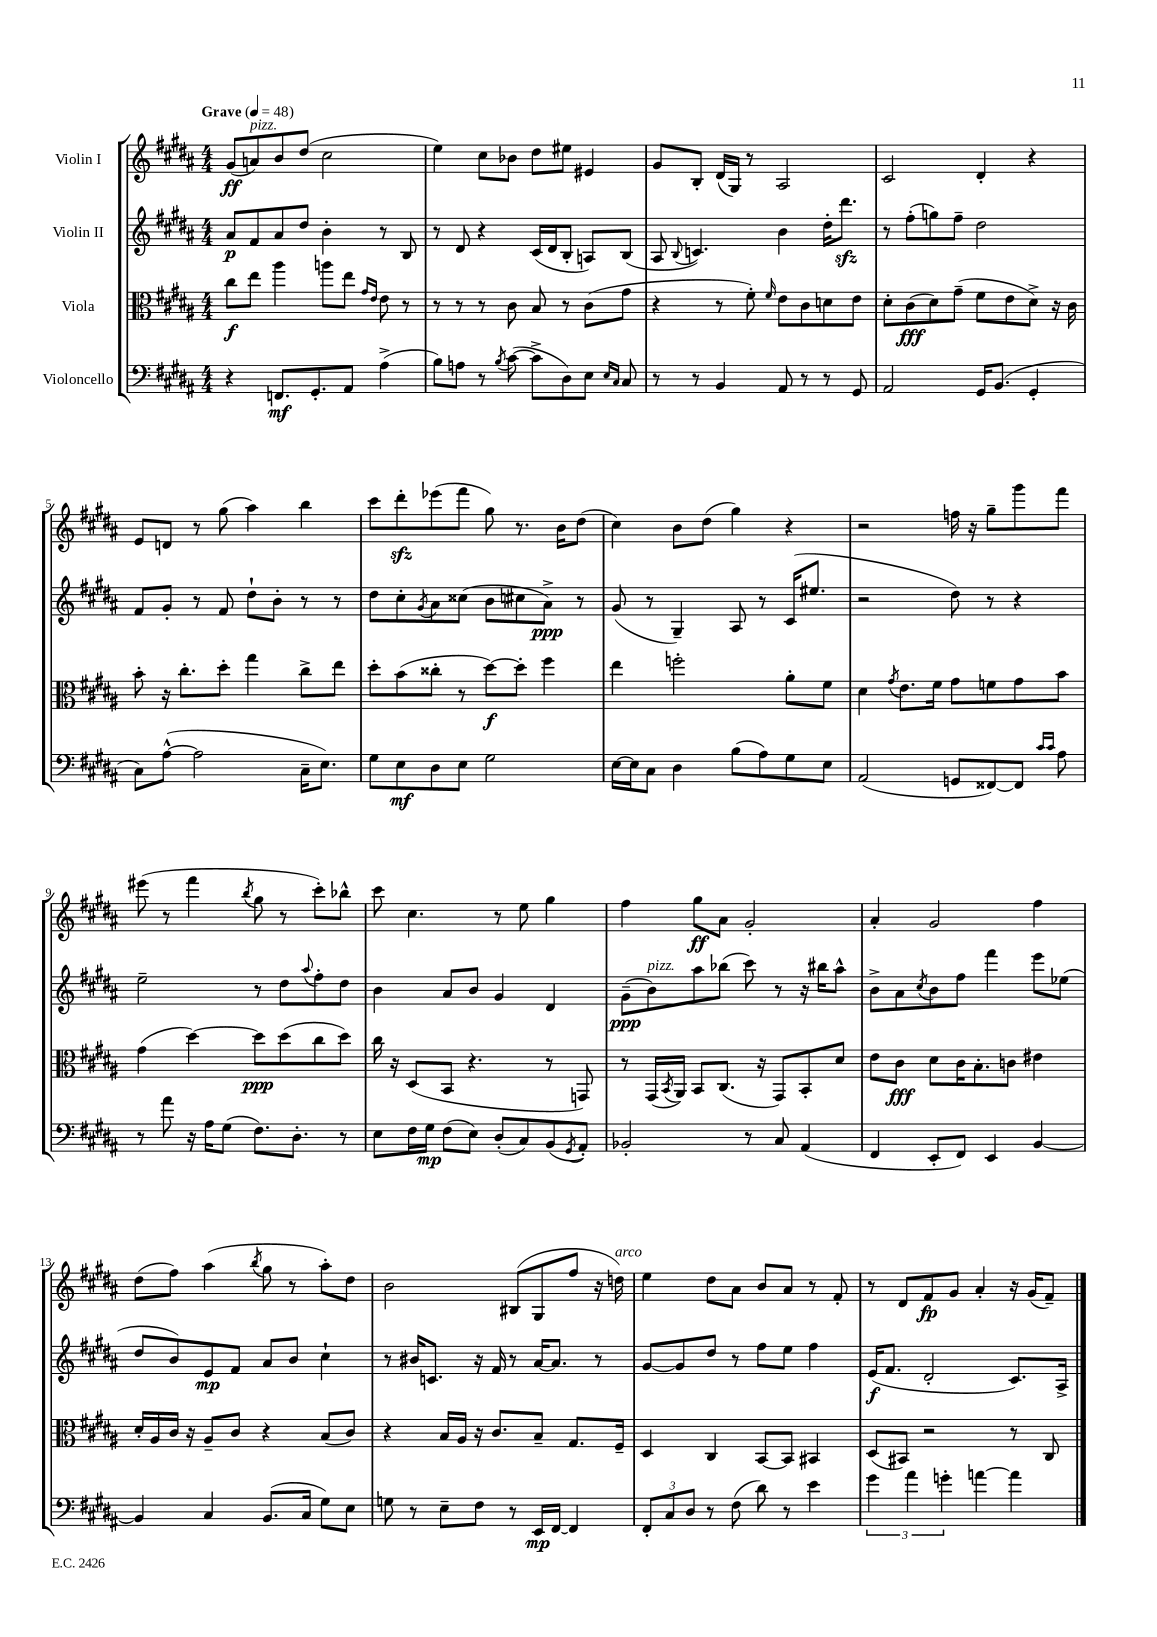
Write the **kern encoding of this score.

**kern	**kern	**kern	**kern
*staff4	*staff3	*staff2	*staff1
*clefF4	*clefC3	*clefG2	*clefG2
*k[f#c#g#d#a#]	*k[f#c#g#d#a#]	*k[f#c#g#d#a#]	*k[f#c#g#d#a#]
*M4/4	*M4/4	*M4/4	*M4/4
*MM48	*MM48	*MM48	*MM48
4r	8cc#	8a#	(8g#
.	8ee	8f#	8a)
8.FF	4aa#	8a#	8b
.	.	8dd#	(8dd#
8.GG#'	.	.	.
.	8aa	4b'	2cc#
8AA#	8ee	.	.
.	16qqg#	.	.
.	16qqe	.	.
(4A#^	8e	8r	.
.	8r	8B	.
=	=	=	=
8B)	8r	8r	4ee)
8A	8r	8d#	.
8r	8r	4r	8cc#
8qB	.	.	.
([8c#	8c#	.	8b-
8c#^]	8B	(16c#	8dd#
.	.	16d#	.
8D#)	8r	8B'	8ee#
8E	(8c#	8A)	4e#
16qqE	.	.	.
16qqC#	.	.	.
8C#	8g#	(8B	.
=	=	=	=
8r	4r	8A#	8g#
.	.	8qqB	.
8r	.	4.c)	8B'
4BB	8r	.	(16d#
.	.	.	16G#)
.	8f#')	.	8r
.	16qqf#	.	.
8AA#	8e	4b	2A#
8r	8c#	.	.
8r	8d	16dd#'	.
.	.	8.ddd#	.
8GG#	8e	.	.
=	=	=	=
2AA#	8d#'	8r	2c#
.	(8c#	(8ff#'	.
.	8d#)	8gg)	.
.	(8g#~	8ff#~	.
16GG#	8f#	2dd#	4d#'
(8.BB	.	.	.
.	8e	.	.
4GG#'	8d#^)	.	4r
.	16r	.	.
.	16c#	.	.
=	=	=	=
8C#)	8b'	8f#	8e
([8A#^^	16r	8g#'	8d
.	8.cc#'	.	.
2A#]	.	8r	8r
.	8dd#'	8f#	(8gg#
.	4gg#	8dd#`	4aa#)
.	.	8b'	.
16C#~	8cc#^	8r	4bb
8.E)	.	.	.
.	8ee	8r	.
=	=	=	=
8G#	8dd#'	8dd#	8ccc#
8E	(8b	8cc#'	8ddd#'
.	.	8qg#	.
8D#	8cc##'	8a#	(8eee-
8E	8r	(8cc##	8fff#
2G#	[8dd#)	8b	8gg#)
.	8dd#']	8cc#	8.r
.	4ff#	8a#^)	.
.	.	.	16b
.	.	8r	(8dd#
=	=	=	=
[16E	4ee	(8g#	4cc#)
16E]	.	.	.
8C#	.	8r	.
4D#	2ff'	4G#~)	8b
.	.	.	(8dd#
(8B	.	8A#	4gg#)
8A#)	.	8r	.
8G#	8a#'	(16c#	4r
.	.	8.ee#	.
8E	8f#	.	.
=	=	=	=
(2AA#	4d#	2r	2r
.	8qg#	.	.
.	8.e	.	.
.	16f#	.	.
8GG	8g#	8dd#)	16ff
.	.	.	16r
[8FF##)	8f	8r	8gg#~
8FF##]	8g#	4r	8ggg#
16qqc#	.	.	.
16qqc#	.	.	.
8A#	8b	.	8fff#
=	=	=	=
8r	(4g#	2ee~	(8eee#
8a#	.	.	8r
16r	[4dd#)	.	4fff#
16A#	.	.	.
(8G#	.	.	.
.	.	.	8qbb
8.F#)	8dd#]	8r	8gg#
.	(8dd#	8dd#	8r
8.D#'	.	.	.
.	.	8qqaa#	.
.	8cc#	8ff#'	8ccc#')
8r	8dd#)	8dd#	8bb-^^
=	=	=	=
8E	16cc#	4b	8ccc#
.	16r	.	.
16F#	(8D#	.	4.cc#
16G#	.	.	.
(8F#	8BB	8a#	.
8E)	4.r	8b	.
(8D#'	.	4g#	8r
8C#)	.	.	8ee
(8BB	8r	4d#	4gg#
8qGG#	.	.	.
8AA#')	8GG)	.	.
=	=	=	=
2BB-'	8r	(8g#~	4ff#
.	(16GG#	8b)	.
.	8qBB	.	.
.	16AA#)	.	.
.	8BB	8aa#	8gg#
.	(8.C#	(8bb-	8a#
8r	.	8ccc#)	2g#'
.	16r	.	.
8C#	8GG#)	8r	.
(4AA#	8BB'	16r	.
.	.	16bb#	.
.	8d#	8aa#^^	.
=	=	=	=
4FF#	8e	8b^	4a#'
.	8c#	8a#	.
.	.	8qcc#	.
8EE'	8d#	8b	2g#
8FF#)	16c#	8ff#	.
.	8.B'	.	.
4EE	.	4fff#	.
.	8c	.	.
[4BB	4e#	8eee	4ff#
.	.	(8ee-	.
=	=	=	=
4BB]	16d#'	8dd#	(8dd#
.	16A#	.	.
.	16c#	8b)	8ff#)
.	16r	.	.
4C#	8A#~	8e	(4aa#
.	8c#	8f#	.
.	.	.	8qbb
(8.BB	4r	8a#	8gg#
.	.	8b	8r
16C#	.	.	.
8G#)	(8B	4cc#`	8aa#')
8E	8c#)	.	8dd#
=	=	=	=
8G	4r	8r	2b
8r	.	16b#	.
.	.	8.c	.
8E~	16B	.	.
.	16A#	.	.
8F#	16r	16r	.
.	8.c#	16f#	.
8r	.	8r	(8B#
16EE	8B~	[16a#	8G#
[16FF#	.	8.a#]	.
4FF#]	8.G#	.	8ff#
.	.	8r	16r
.	16F#~	.	16dd)
=	=	=	=
12FF#'	4D#	[8g#	4ee
12C#	.	.	.
.	.	8g#]	.
12D#	.	.	.
8r	4C#	8dd#	8dd#
(8F#	.	8r	8a#
8d#)	[8BB	8ff#	8b
8r	8BB]	8ee	8a#
4e	4BB#	4ff#	8r
.	.	.	8f#'
=	=	=	=
6g#	(8D#	(16e	8r
.	.	8.f#	.
.	8BB#)	.	8d#
6a#	.	.	.
.	2r	2d#'	8f#
6g'	.	.	.
.	.	.	8g#
[4a	.	.	4a#'
4a]	8r	8.c#)	16r
.	.	.	(16g#
.	8C#	.	8f#~)
.	.	16A#^	.
==	==	==	==
*-	*-	*-	*-
